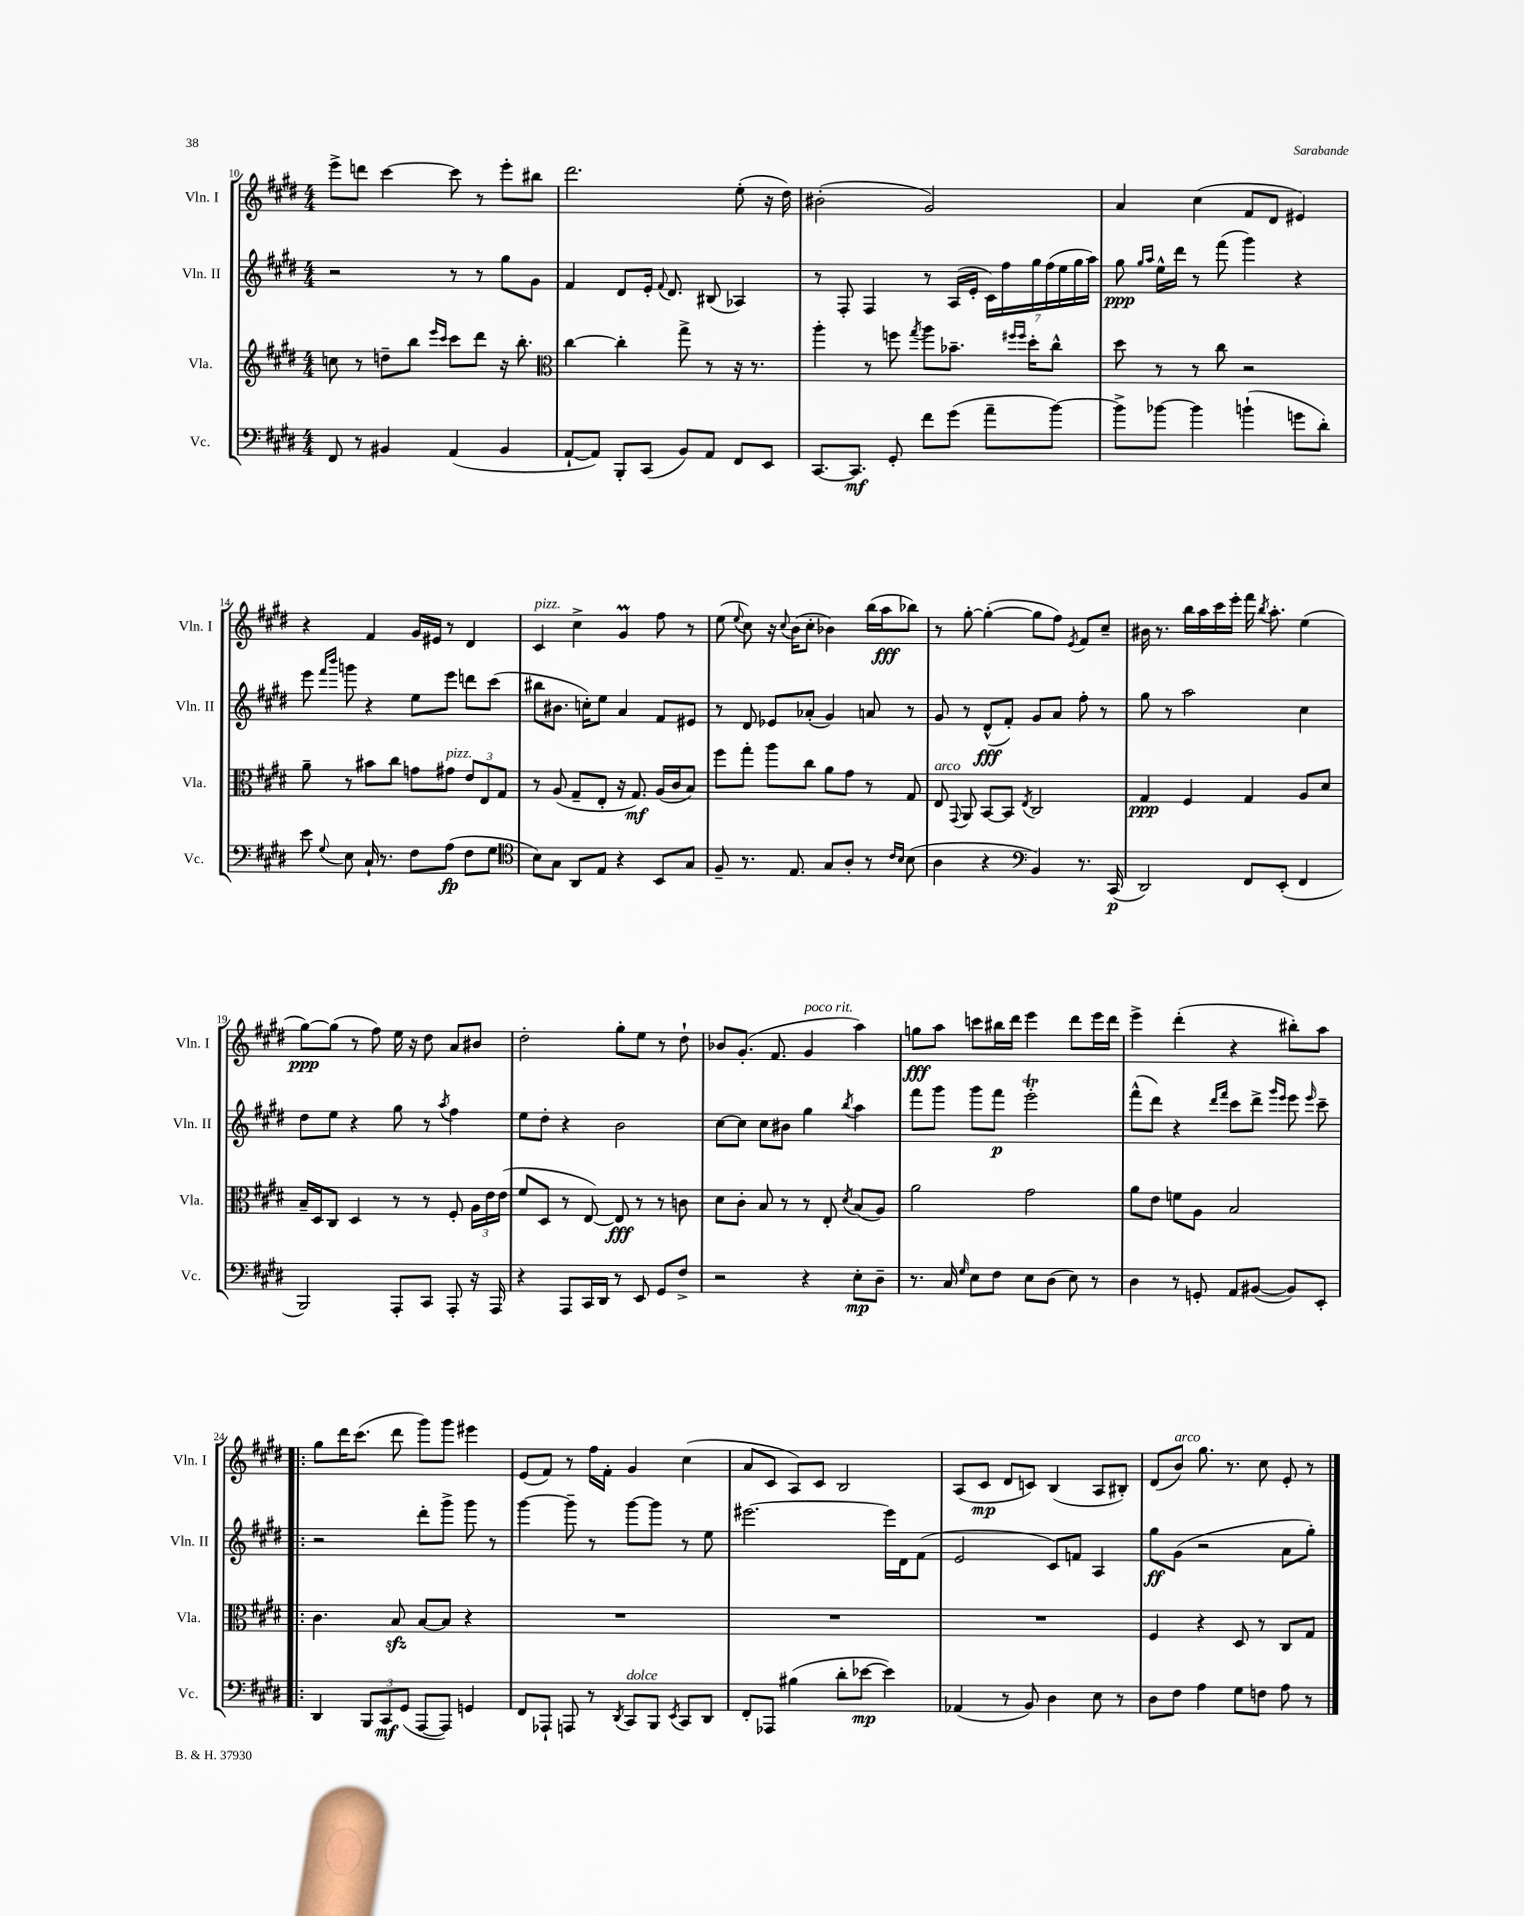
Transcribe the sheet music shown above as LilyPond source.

<<
\new StaffGroup <<
\new Staff = "s0" \with { instrumentName = "Vln. I" shortInstrumentName = "Vln. I" } {
    \clef treble \key e \major \numericTimeSignature \time 4/4
    \autoBeamOff e'''8[-> d'''8] cis'''4~ cis'''8 r8 e'''8[-. bis''8] |
    dis'''2. e''8-.( r16 dis''16) |
    bis'2-.( gis'2) |
    a'4 cis''4( fis'8[ dis'8] eis'4) |
    r4 fis'4 gis'16[ eis'16] r8 dis'4 |
    cis'4^\markup { \italic "pizz." } cis''4-> gis'4\prall fis''8 r8 |
    e''8( \appoggiatura { e''8 } cis''8) r16 \appoggiatura { cis''8 } b'16[( cis''8]-. bes'4) b''16[( a''16\fff bes''8]) |
    r8 gis''8~-. gis''4~-.( gis''8[ fis''8]) \acciaccatura { e'8 } fis'8[ cis''8]-- |
    bis'16 r8. b''16[ a''16 cis'''16 e'''16]-. fis'''16 \acciaccatura { b''8 } a''8.-. e''4( |
    gis''8[~\ppp) gis''8]( r8 fis''8) e''16 r16 dis''8 a'8[ bis'8] |
    dis''2-. gis''8[-. e''8] r8 dis''8-! |
    bes'8[ gis'8.]-.( fis'8. gis'4^\markup { \italic "poco rit." } a''4) |
    g''8[\fff a''8] c'''8[ bis''16 dis'''16] e'''4 dis'''8[ e'''16 dis'''16] |
    e'''4-> dis'''4-.( r4 bis''8[-.) a''8] |
    \bar ".|:" gis''8[ dis'''16 cis'''8.]( dis'''8 gis'''8[) gis'''8] eis'''4 |
    e'8[( fis'8]) r8 fis''16[ fis'16]-. gis'4 cis''4( |
    a'8[ cis'8] a8[) cis'8] b2 |
    a8[( cis'8]\mp dis'8[ c'8]) b4( a8[ bis8]-.) |
    dis'8[( b'8]^\markup { \italic "arco" }) gis''8. r8. cis''8 e'8-. r8 \bar "|." |
}
\new Staff = "s1" \with { instrumentName = "Vln. II" shortInstrumentName = "Vln. II" } {
    \clef treble \key e \major \numericTimeSignature \time 4/4
    \autoBeamOff r2 r8 r8 gis''8[ gis'8] |
    fis'4 dis'8[ e'16]-. \appoggiatura { fis'8 } dis'8. bis8( aes4) |
    r8 fis8-. fis4 r8 a16[( e'16]-. \tuplet 7/4 { cis'16[) fis''16 gis''16 fis''16( e''16 gis''16 a''16]) } |
    gis''8\ppp \grace { gis''16[ a''16] } e''16[-^ dis'''16] r8 fis'''8( gis'''4) r4 |
    e'''8 \grace { fis'''16[ b'''16] } g'''8 r4 e''8[ e'''8] d'''8[ cis'''8]( |
    bis''8[ bis'8.] c''16[-.) e''8] a'4 fis'8[ eis'8] |
    r8 dis'8 ees'8[ aes'8]-.( gis'4) a'8 r8 |
    gis'8 r8 dis'8[-^\fff( fis'8]-.) gis'8[ a'8] fis''8-. r8 |
    gis''8 r8 a''2 cis''4 |
    dis''8[ e''8] r4 gis''8 r8 \acciaccatura { a''8 } fis''4 |
    e''8[ dis''8]-. r4 b'2 |
    cis''8[~ cis''8] cis''8[ bis'8] gis''4 \acciaccatura { b''8 } a''4 |
    fis'''8[ gis'''8] gis'''8[ fis'''8]\p e'''2-.\trill |
    fis'''8[-^( dis'''8]) r4 \grace { dis'''16[ fis'''16] } cis'''8[ dis'''8]-> \grace { gis'''16[ e'''16] } e'''8 \grace { e'''16 } cis'''8-- |
    \bar ".|:" r2 dis'''8[-. gis'''8]-> gis'''8 r8 |
    gis'''4~ gis'''8-- r8 gis'''8[~ gis'''8] r8 e''8 |
    eis'''2.~ eis'''16[ dis'16 fis'8]( |
    e'2 cis'8[) f'8] a4 |
    gis''8[\ff gis'8]( r2 a'8[ gis''8]-.) \bar "|." |
}
\new Staff = "s2" \with { instrumentName = "Vla." shortInstrumentName = "Vla." } {
    \clef treble \key e \major \numericTimeSignature \time 4/4
    \autoBeamOff c''8 r8 d''8[-- b''8] \grace { e'''16[ cis'''16] } cis'''8[ dis'''8] r16 b''8.-. |
    \clef alto cis''4~ cis''4-. gis''8-> r8 r16 r8. |
    a''4-. r8 f''8 \acciaccatura { gis''8 } a''8[ bes'8.]-- \grace { fis''16[ fis''16] } dis''16[-. cis''8]-^ |
    dis''8 r8 r8 cis''8 r2 |
    a'8-- r8 bis'8[ cis''8] g'8[ gis'8]^\markup { \italic "pizz." } \tuplet 3/2 { e'8[ e8 gis8] } |
    r8 a8( gis8[-- e8]-. r16 gis8.\mf) a16[( cis'16 b8]) |
    fis''8[ gis''8]-. a''8[ cis''8] a'8[ gis'8] r8 gis8 |
    e8^\markup { \italic "arco" } \appoggiatura { gis,8 } a,8 b,8[~ b,8] \acciaccatura { e8 } cis2 |
    gis4\ppp fis4 gis4 a8[ dis'8] |
    b16[-- dis16 cis8] dis4 r8 r8 fis8-. \tuplet 3/2 { a16[ e'16 e'16]( } |
    fis'8[ dis8] r8 e8~) e8\fff r8 r8 c'8 |
    dis'8[ cis'8]-. b8 r8 r8 e8-. \acciaccatura { dis'8 } b8[( a8]) |
    a'2 gis'2 |
    a'8[ e'8] f'8[ a8] b2 |
    \bar ".|:" cis'4. b8\sfz b8[~ b8] r4 |
    R1 |
    R1 |
    R1 |
    fis4 r4 dis8 r8 cis8[ gis8] \bar "|." |
}
\new Staff = "s3" \with { instrumentName = "Vc." shortInstrumentName = "Vc." } {
    \clef bass \key e \major \numericTimeSignature \time 4/4
    \autoBeamOff fis,8 r8 bis,4 a,4( bis,4 |
    a,8[~-! a,8]) b,,8[-. cis,8]( b,8[) a,8] fis,8[ e,8] |
    cis,8.[~ cis,8.]\mf gis,8-. fis'8[ gis'8]( a'8[-- b'8]~) |
    b'8[-> bes'8]~ bes'4 b'4-!( g'8[ dis'8]-.) |
    e'8 \appoggiatura { gis8 } e8 cis16-! r8. fis8[ a8]\fp( fis8[ gis8] |
    \clef tenor b8[) gis8] a,8[ e8] r4 b,8[ gis8] |
    fis8-- r8. e8. gis8[ a8]-. r8 \grace { cis'16[ b16] } b8( |
    a4 r4 \clef bass b,4) r8. cis,16\p( |
    dis,2) fis,8[ e,8]-.( fis,4 |
    b,,2) a,,8[-. cis,8] a,,8-. r16 a,,16 |
    r4 a,,8[ cis,16 dis,16] r8 e,8 gis,8[ fis8]-> |
    r2 r4 e8[-.\mp dis8]-- |
    r8. cis16 \grace { gis16 } e8[ fis8] e8[ dis8]( e8) r8 |
    dis4 r8 g,8-. a,8[ bis,8]~( bis,8[) e,8]-. |
    \bar ".|:" dis,4 \tuplet 3/2 { b,,8[ cis,8\mf gis,8]( } a,,8[~ a,,8]) g,4 |
    fis,8[ aes,,8]-! a,,8 r8 \acciaccatura { dis,8 } cis,8[^\markup { \italic "dolce" } b,,8] \acciaccatura { e,8 } cis,8[ dis,8] |
    fis,8[-. aes,,8] bis4( dis'8[-. ees'8]~\mp ees'4) |
    aes,4( r8 b,8) dis4 e8 r8 |
    dis8[ fis8] a4 gis8[ f8] a8 r8 \bar "|." |
}
>>
>>
\layout { \context { \Score currentBarNumber = #10 } }
